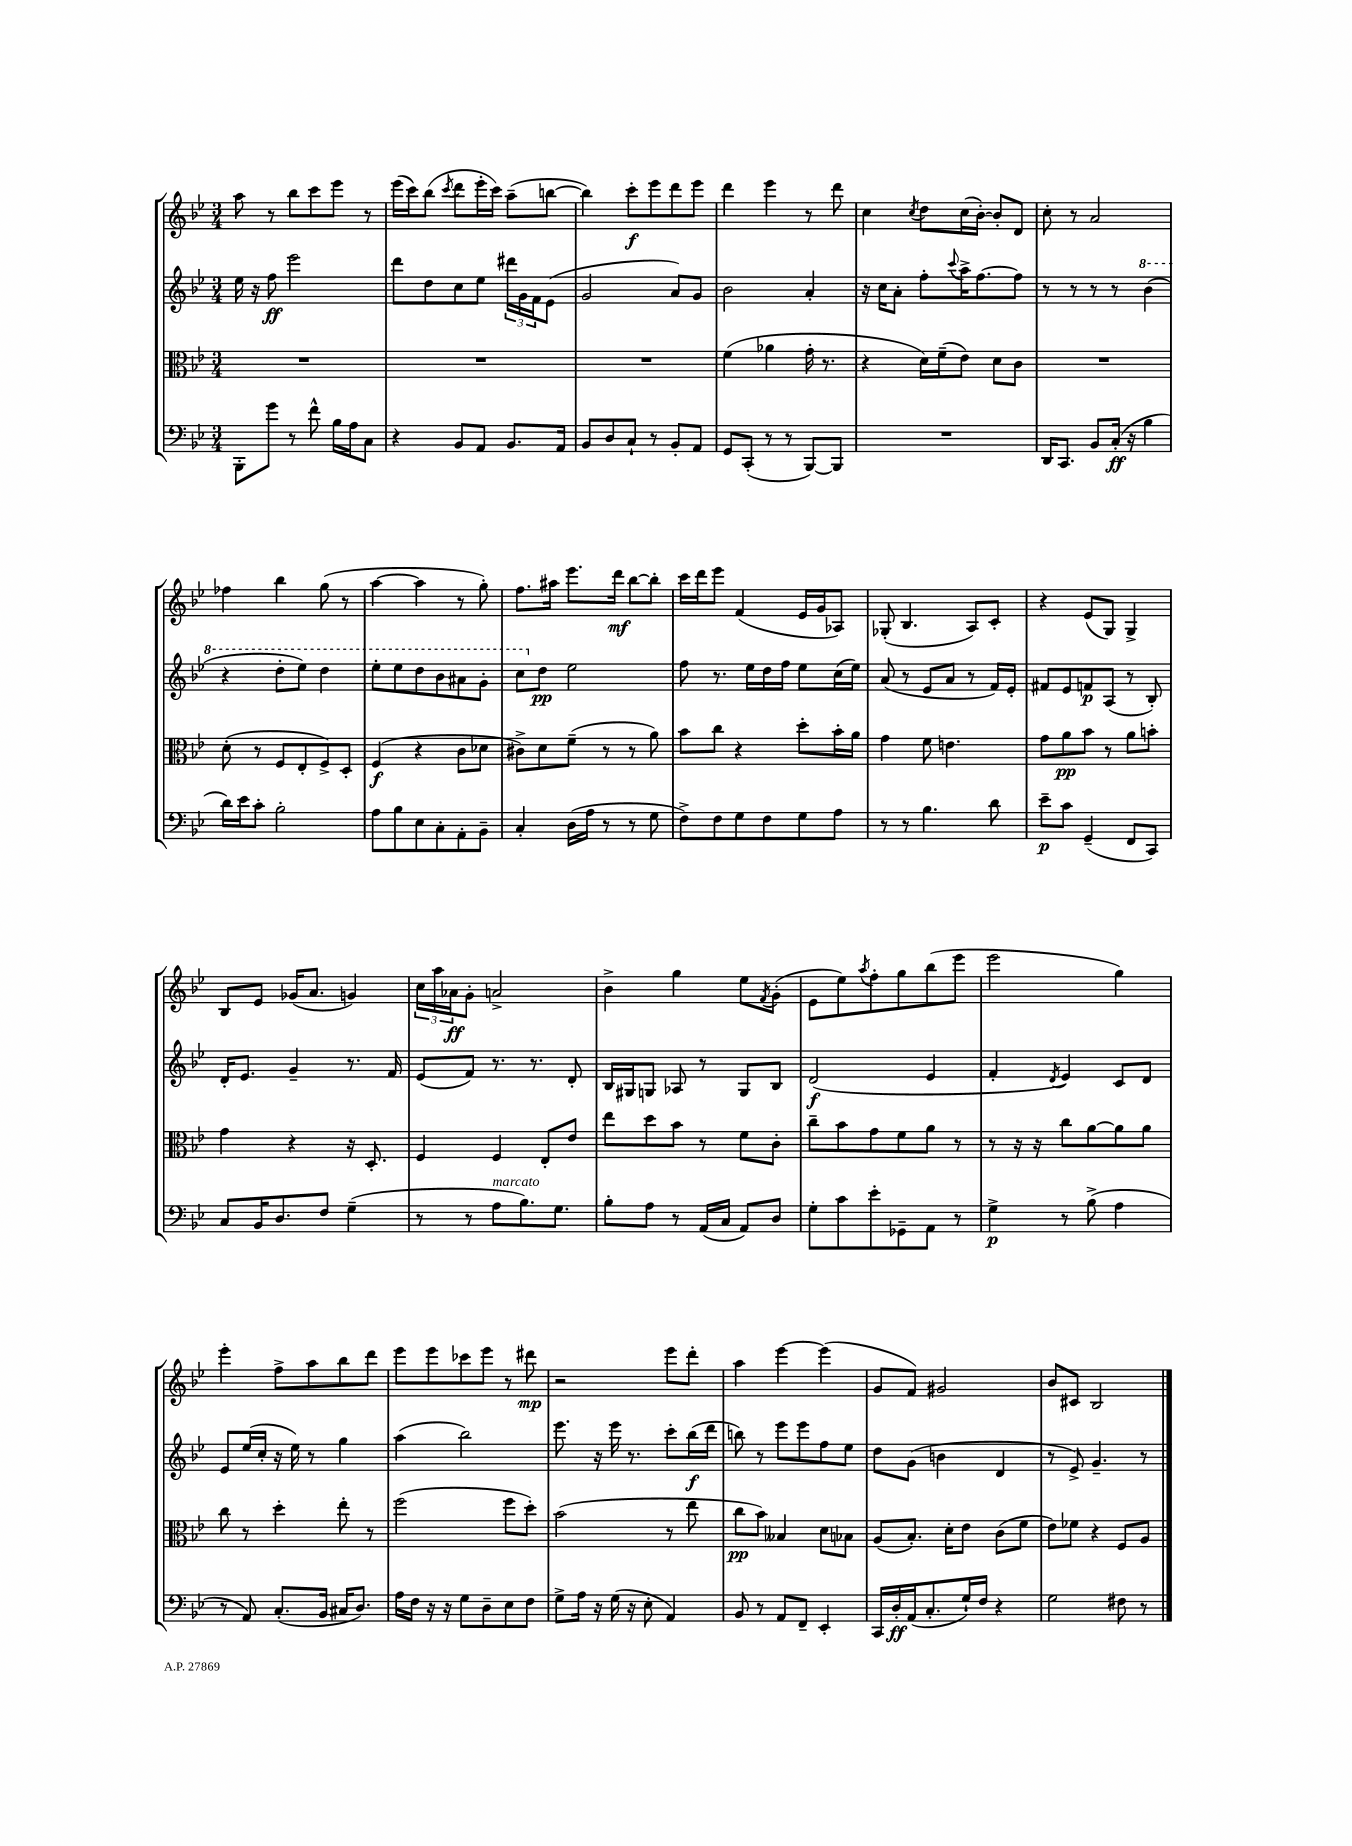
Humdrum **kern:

**kern	**kern	**kern	**kern
*staff4	*staff3	*staff2	*staff1
*clefF4	*clefC3	*clefG2	*clefG2
*k[b-e-]	*k[b-e-]	*k[b-e-]	*k[b-e-]
*M3/4	*M3/4	*M3/4	*M3/4
8BBB-'	2.r	16ee-	8aa
.	.	16r	.
8g	.	8ff	8r
8r	.	2eee-	8bb-
8f^^	.	.	8ccc
16B-	.	.	8eee-
16A	.	.	.
8C	.	.	8r
=	=	=	=
4r	2.r	8ddd	(16eee-
.	.	.	16ccc)
.	.	8dd	(8bb-
.	.	.	8qccc
8BB-	.	8cc	8ddd
8AA	.	8ee-	16eee-'
.	.	.	16ccc)
8.BB-	.	24ddd#	(8aa~
.	.	24g	.
.	.	24f	.
.	.	(8e-	[8bb
16AA	.	.	.
=	=	=	=
8BB-	2.r	2g	4bb])
8D	.	.	.
8C`	.	.	8ccc'
8r	.	.	8eee-
8BB-'	.	8a)	8ddd
8AA	.	8g	8eee-
=	=	=	=
8GG	(4f	2b-	4ddd
(8CC'	.	.	.
8r	4a-	.	4eee-
8r	.	.	.
[8BBB-)	16g'	4a'	8r
.	8.r	.	.
8BBB-]	.	.	8ddd
=	=	=	=
2.r	4r	16r	4cc
.	.	16cc	.
.	.	8a'	.
.	.	.	8qcc
.	16d)	8ff'	8dd
.	(16f~	.	.
.	.	8qqccc	.
.	8e-)	16aa^	(16cc
.	.	[8.ff	[16b-')
.	8d	.	8b-']
.	8c	8ff]	8d
=	=	=	=
16DD	2.r	8r	8cc'
8.CC	.	.	.
.	.	8r	8r
8BB-	.	8r	2a
(16C'	.	8r	.
16r	.	.	.
4B-	.	(4bb-	.
=	=	=	=
16d)	(8d'	4r	4ff-
16e-	.	.	.
8c'	8r	.	.
2B-'	8F	8ddd'	4bb-
.	8E-'	8eee-)	.
.	8F^)	4ddd	(8gg
.	8D'	.	8r
=	=	=	=
8A	(4F	8eee-'	[4aa
8B-	.	8eee-	.
8E-	4r	8ddd	4aa]
8C'	.	8bb-	.
8AA'	8c	8aa#	8r
8BB-~	8d-	8gg'	8gg')
=	=	=	=
4C'	8c#^)	8ccc	8.ff
.	8d	8dd	.
.	.	.	16aa#
(16D	(8f~	2ee-	8.eee-
16A	.	.	.
8r	8r	.	.
.	.	.	16ddd
8r	8r	.	[8bb-
8G	8a)	.	8bb-']
=	=	=	=
8F^)	8b-	8ff	16ccc
.	.	.	16ddd
8F	8cc	8.r	8eee-
8G	4r	.	(4f
.	.	16ee-	.
8F	.	16dd	.
.	.	16ff	.
8G	8dd'	8ee-	16e-
.	.	.	16g
8A	16b-'	(16cc	8A-)
.	16a	16ee-)	.
=	=	=	=
8r	4g	(8a	(8G-'
8r	.	8r	4.B-
4.B-	8f	8e-	.
.	4.e	8a	.
.	.	8r	8A)
8d	.	16f)	8c'
.	.	16e-'	.
=	=	=	=
8e-~	8g	8f#	4r
8c	8a	8e-	.
(4GG~	8b-	8f	(8e-
.	8r	(8A	8G)
8FF	8a	8r	4G^
8CC)	8b'	8B-')	.
=	=	=	=
8C	4g	16d'	8B-
.	.	8.e-	.
16BB-	.	.	8e-
8.D	.	.	.
.	4r	4g~	(16g-
.	.	.	8.a
8F	.	.	.
(4G~	16r	8.r	4g)
.	8.D'	.	.
.	.	16f	.
=	=	=	=
8r	4F	(8e-	24cc
.	.	.	24aa
.	.	.	24a-
8r	.	8f)	8g'
8A	4F	8.r	2a^
8.B-)	.	.	.
.	.	8.r	.
.	8E-'	.	.
8.G	.	.	.
.	8e-	8d'	.
=	=	=	=
8B-'	8ee-	16B-	4b-^
.	.	16G#	.
8A	8dd	8G	.
8r	8b-	8A-	4gg
(16AA	8r	8r	.
16C	.	.	.
8AA)	8f	8G	8ee-
.	.	.	8qf
8D	8c'	8B-	(8g'
=	=	=	=
8G'	8cc~	(2d	8e-
8c	8b-	.	8ee-)
.	.	.	8qaa
8e-'	8g	.	8ff'
8GG-~	8f	.	8gg
8AA	8a	4e-	(8bb-
8r	8r	.	8eee-
=	=	=	=
4G^	8r	4f'	2eee-
.	16r	.	.
.	16r	.	.
.	.	8qd	.
8r	8cc	4e-)	.
(8B-^	[8a	.	.
4A	8a]	8c	4gg)
.	8a	8d	.
=	=	=	=
8r	8cc	8e-	4eee-'
8AA)	8r	(16ee-	.
.	.	16cc'	.
(8.C'	4dd'	16r	8ff^
.	.	16ee-)	.
.	.	8r	8aa
16BB-	.	.	.
16C#	8ee-'	4gg	8bb-
8.D)	.	.	.
.	8r	.	8ddd
=	=	=	=
16A	(2ff	(4aa	8eee-
16F	.	.	.
16r	.	.	8eee-
16r	.	.	.
8G	.	2bb-)	8ccc-
8D~	.	.	8eee-
8E-	8ff	.	8r
8F	8dd')	.	8ddd#
=	=	=	=
8G^	(2b-	8.eee-	2r
16A	.	.	.
16r	.	16r	.
(16G	.	16eee-	.
16r	.	8.r	.
8E-'	.	.	.
4AA)	8r	8ccc'	8eee-
.	8ee-	(16bb-	8ddd'
.	.	16ddd	.
=	=	=	=
8BB-	8cc	8bb)	4aa
8r	8b-)	8r	.
8AA	4B--	8eee-	[4eee-
8FF~	.	8eee-	.
4EE-'	8d	8ff	(4eee-]
.	8B-	8ee-	.
=	=	=	=
16CC	(8A	8dd	8g
16D'	.	.	.
(16AA	8.B-')	(8g	8f)
8.C'	.	.	.
.	.	4b	2g#
.	16d'	.	.
16G`)	8e-	.	.
16F	.	.	.
4r	(8c	4d	.
.	8f	.	.
=	=	=	=
2G	8e-)	8r	8b-
.	8f-	8e-^)	8c#
.	4r	4.g~	2B-
8F#	8F	.	.
8r	8A	8r	.
==	==	==	==
*-	*-	*-	*-
